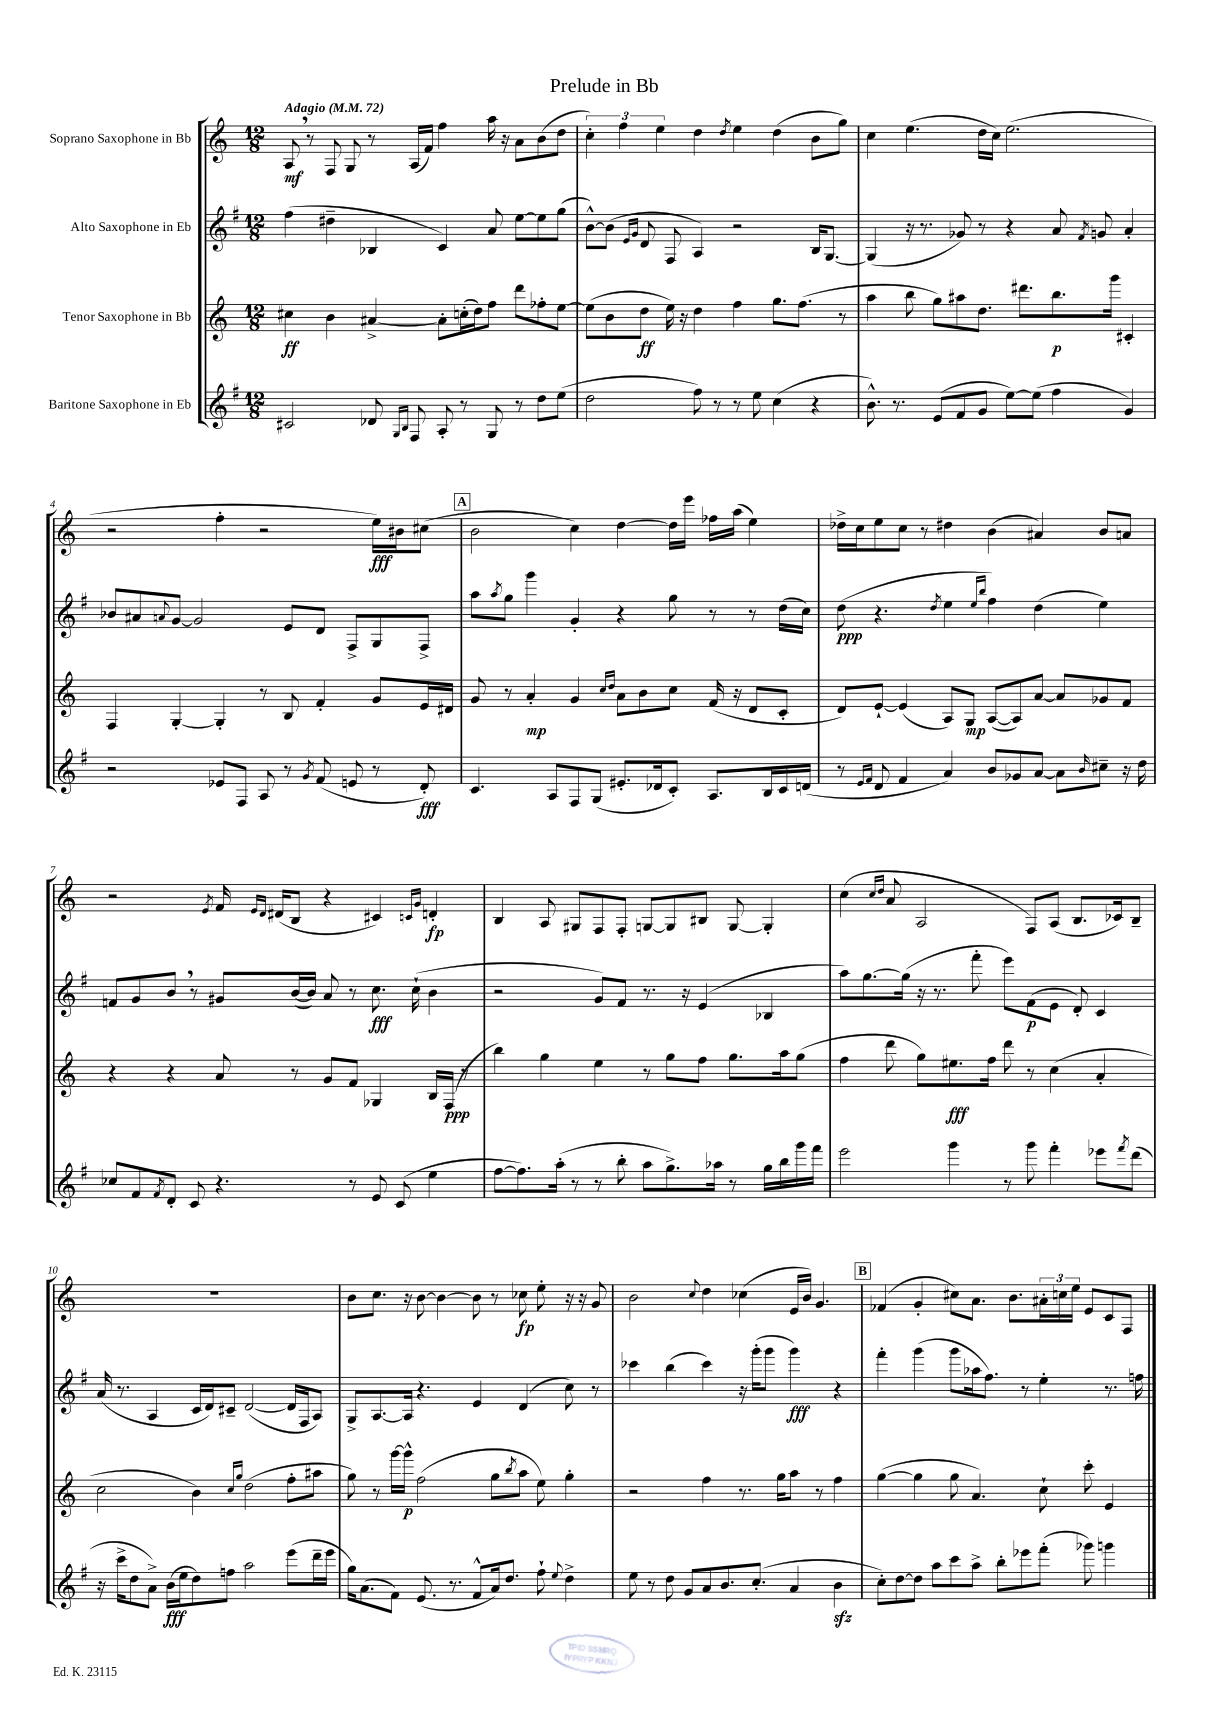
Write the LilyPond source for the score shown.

\header { title = "Prelude in Bb" }
<<
\new StaffGroup <<
\new Staff = "s0" \with { instrumentName = "Soprano Saxophone in Bb" } {
    \clef treble \key c \major \numericTimeSignature \time 12/8 \tempo "Adagio" 4 = 72
    a8\mf \breathe r8 f8 g8 r8 a16( f'16) f''4 a''16 r16 a'8 b'8( d''8 |
    \tuplet 3/2 { c''4-.) f''4 e''4 } d''4 \acciaccatura { d''8 } e''4 d''4( b'8 g''8) |
    c''4 e''4.( d''16 c''16) e''2.( |
    r2 f''4-. r2 e''16\fff) bis'16 cis''8( |
    \mark \markup { \box "A" } b'2 c''4) d''4~ d''16 e'''16 fes''16 a''16( e''4) |
    des''16-> c''16 e''8 c''8 r8 dis''4 b'4( ais'4) b'8 a'8 |
    r2 \acciaccatura { e'8 } f'16 \grace { e'16 d'16 } dis'16( b8 r4 cis'4) \grace { c'16 g'16 } d'4-.\fp |
    b4 a8 gis8 f8 f8-. g8~ g8 bis8 g8~ g4-. |
    c''4( \grace { c''16 d''16 } a'8 a2 f8) a8( b8. ces'16) b8-- |
    R1. |
    b'8 c''8. r16 b'8~ b'4~ b'8 r8 ces''8\fp e''8-. r16 r16 g'8 |
    b'2 \appoggiatura { c''8 } d''4 ces''4( e'16 b'16) g'4. |
    \mark \markup { \box "B" } fes'4( g'4-. cis''8) a'8. b'8. \tuplet 3/2 { ais'16-. c''16 e''16 } e'8 c'8 f8 \bar "|." |
}
\new Staff = "s1" \with { instrumentName = "Alto Saxophone in Eb" } {
    \clef treble \key g \major \numericTimeSignature \time 12/8
    fis''4( dis''4-- bes4 c'4) a'8 e''8~ e''8 g''8( |
    b'8~-^) b'8( \grace { e'16 g'16 } d'8 fis8 a4) r2 b16 g8.~ |
    g4( r16 r8. ges'8) r8 r4 a'8 \acciaccatura { fis'8 } g'8 a'4-. |
    bes'8 ais'8 \appoggiatura { a'8 } g'8~ g'2 e'8 d'8 fis8-> g8 fis8-> |
    \mark \markup { \box "A" } a''8 \acciaccatura { a''8 } g''8 g'''4 g'4-. r4 g''8 r8 r8 d''16( c''16) |
    d''8\ppp( r4. \acciaccatura { d''8 } e''4 \grace { e''16 b''16 } fis''4) d''4( e''4) |
    f'8 g'8 b'8 \breathe r8 gis'8 b'16~( b'16) a'8 r8 c''8.\fff c''16-!( b'4 |
    r2 g'8) fis'8 r8. r16 e'4( bes4 |
    a''8) g''8.~ g''16( r16 r8. fis'''8-. e'''8) fis'8\p( e'8 d'8-.) c'4 |
    a'16( r8. a4 c'16 d'16) cis'8-- d'2~( d'16 fis16 a8) |
    g8-> a8.~ a16 r4. e'4 d'4( c''8) r8 |
    ces'''4 b''4( ces'''4) r16 g'''16-.( g'''8 g'''4\fff) r4 |
    \mark \markup { \box "B" } fis'''4-. g'''4( g'''8 aes''16 fis''8.) r8 e''4-. r8. f''16 \bar "|." |
}
\new Staff = "s2" \with { instrumentName = "Tenor Saxophone in Bb" } {
    \clef treble \key c \major \numericTimeSignature \time 12/8
    cis''4\ff b'4 ais'4~-> ais'8-. c''16-.( d''16) f''8 d'''8 fes''8-. e''8~ |
    e''8( b'8 d''8\ff e''16) r16 d''4 f''4 g''8. f''8.( r8 |
    a''4 b''8 g''8) ais''8 d''8. dis'''8. b''8.\p g'''16 cis'4-. |
    f4 g4~-. g4-. r8 b8 f'4-. g'8 e'16 dis'16 |
    \mark \markup { \box "A" } g'8 r8 a'4-.\mp g'4 \grace { c''16 d''16 } a'8 b'8 c''8 f'16( r16 d'8 c'8-. |
    d'8) e'8~-! e'4( a8) g8\mp a8~( a8) a'8~ a'8 ges'8 f'8 |
    r4 r4 a'8 r8 g'8 f'8 ges4 b16 f16\ppp( r8 |
    b''4) g''4 e''4 r8 g''8 f''8 g''8. a''16 g''8( |
    f''4 d'''8 g''8) eis''8.\fff f''16 d'''8 r8 c''4( a'4-. |
    c''2 b'4) \grace { c''16 g''16 } d''2( f''8-. ais''8 |
    g''8) r8 g'''16~ g'''16-^\p f''2( g''8 \acciaccatura { b''8 } a''8 e''8) g''4-. |
    r2 f''4 r8. g''16 a''8 r8 f''4 |
    \mark \markup { \box "B" } g''4~( g''4 g''8 a'4.) c''8-! c'''8-. e'4 \bar "|." |
}
\new Staff = "s3" \with { instrumentName = "Baritone Saxophone in Eb" } {
    \clef treble \key g \major \numericTimeSignature \time 12/8
    cis'2 des'8 \grace { g16 b16 } fis8 a8-. r8 g8 r8 d''8 e''8( |
    d''2 fis''8) r8 r8 e''8 c''4( r4 |
    b'8.-^) r8. e'8( fis'8 g'8 e''8~) e''8( fis''4 g'4) |
    r2 ees'8 fis8 a8 r8 \acciaccatura { g'8 } fis'8( e'8 r8 d'8-.\fff) |
    \mark \markup { \box "A" } c'4. a8 fis8 g8( eis'8.-. des'16 c'8-.) a8. b16 c'16 d'16( |
    r8 \grace { e'16 fis'16 } d'8 fis'4 a'4) b'8 ges'8 a'8~ a'8 \grace { b'16 } cis''8-- r16 d''16 |
    ces''8 fis'8 \acciaccatura { fis'8 } d'8-. c'8 r4. r8 e'8 c'8( e''4 |
    fis''8~ fis''8.) a''16-.( r8 r8 b''8-. a''8 g''8.->) aes''16 r8 g''16 b''16 g'''16 fis'''16 |
    e'''2 g'''4 r8 g'''8 fis'''4-. ees'''8 \acciaccatura { fis'''8 } d'''8( |
    r16 c'''16-> d''8 a'8->) b'16\fff( e''16 d''8) f''8 a''2 e'''8( d'''16-- e'''16 |
    g''16) a'8.( fis'8) e'8.( r8. fis'8-^ a'16) d''8. fis''8-! \appoggiatura { e''8 } d''4-> |
    e''8 r8 d''8 g'8 a'8 b'8. c''8.-.( a'4 b'4\sfz |
    \mark \markup { \box "B" } c''8-.) d''8~ d''8 a''8 c'''8 a''8-> b''8-. ees'''8 fis'''8-.( ges'''8) g'''4 \bar "|." |
}
>>
>>
